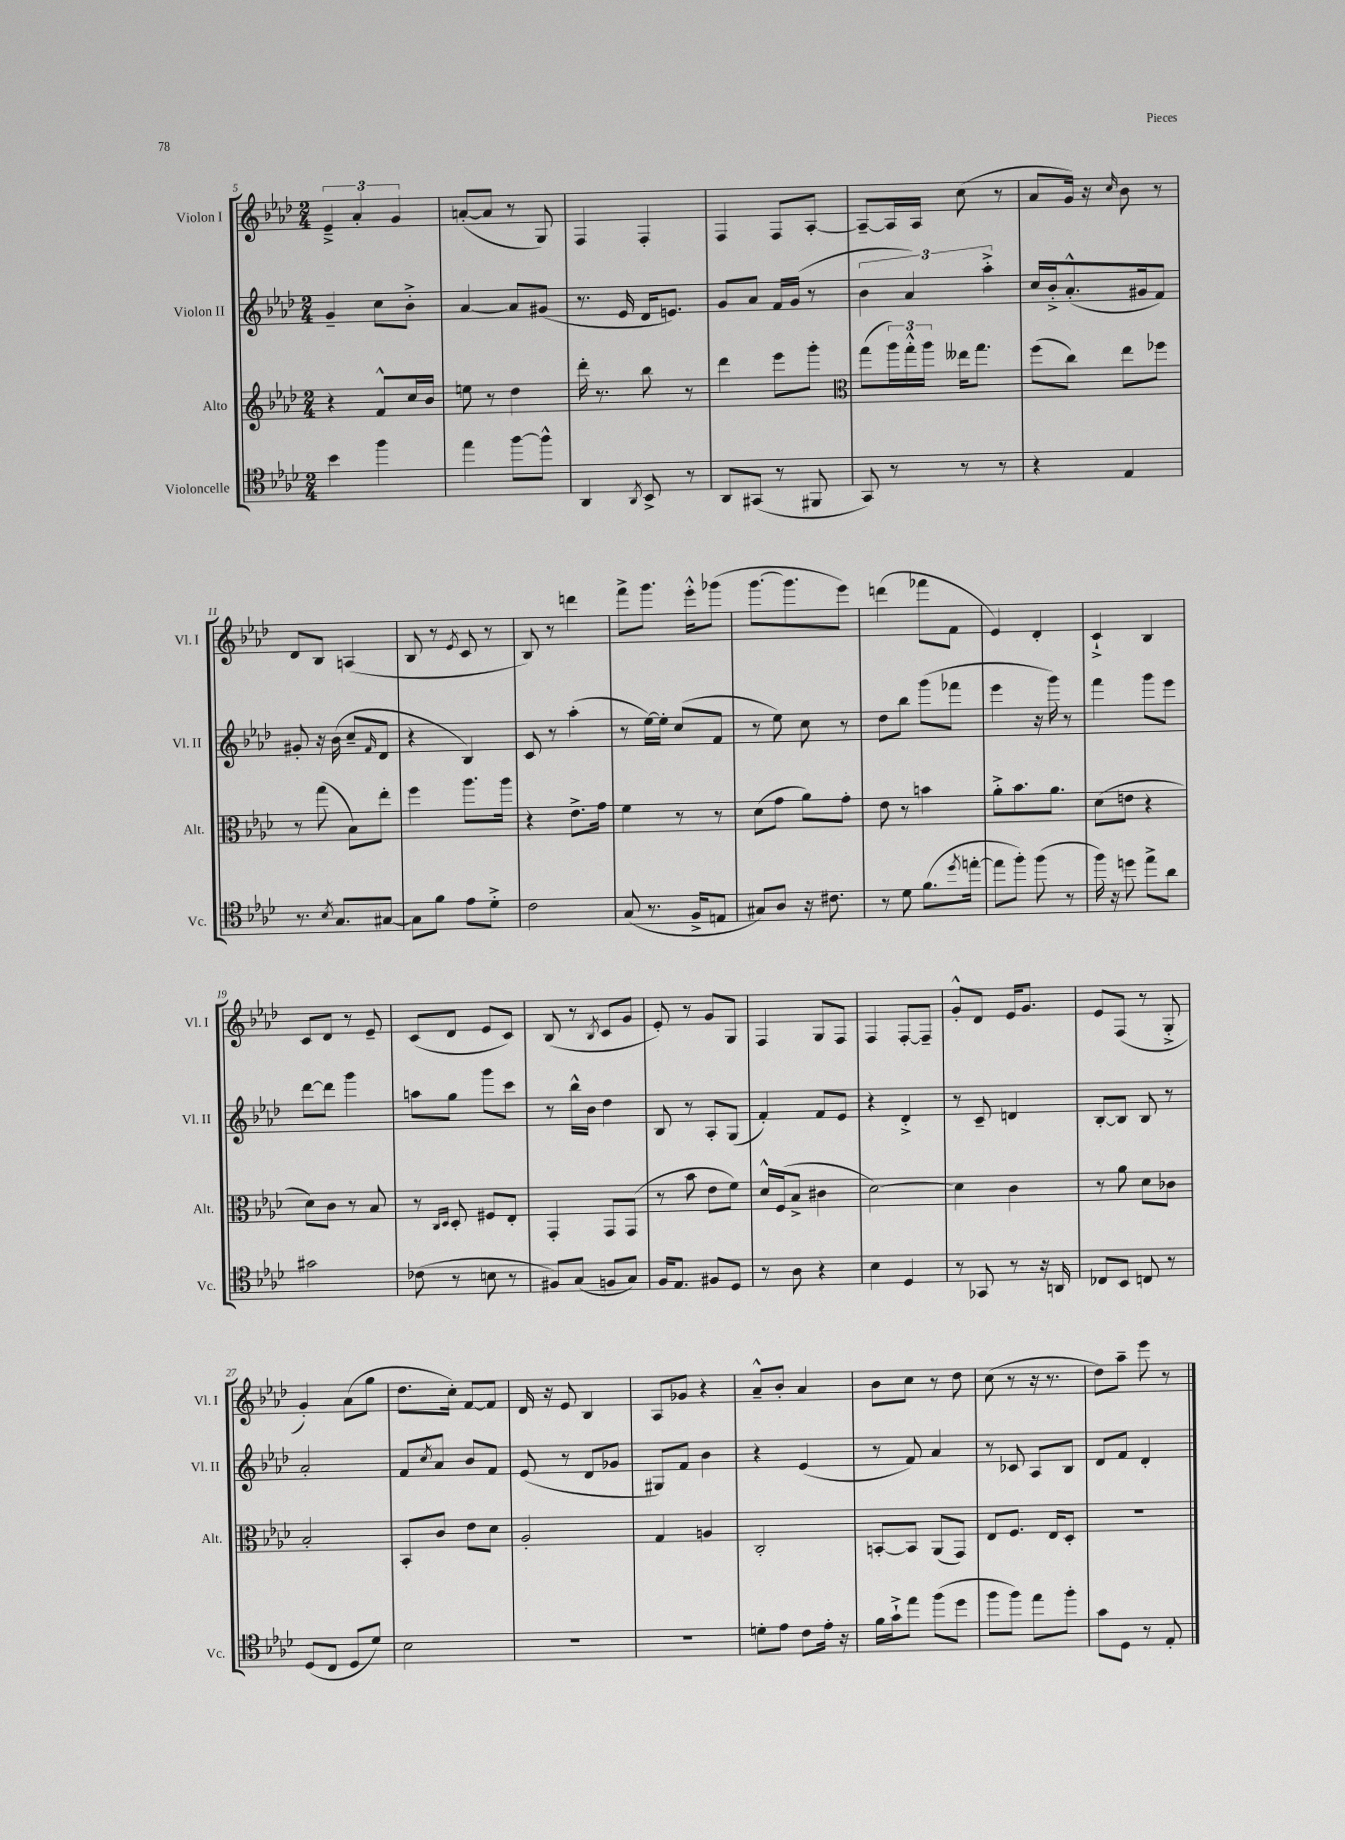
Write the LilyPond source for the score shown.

<<
\new StaffGroup <<
\new Staff = "s0" \with { instrumentName = "Violon I" shortInstrumentName = "Vl. I" } {
    \clef treble \key aes \major \numericTimeSignature \time 2/4
    \tuplet 3/2 { ees'4---> aes'4-. g'4 } |
    a'8~-.( a'8 r8 g8) |
    f4 f4-. |
    f4 f8 aes8~-. |
    aes8~-- aes16 aes16 c''8( r8 |
    aes'8 g'16) r16 \grace { c''16 } bes'8 r8 |
    des'8 bes8 a4( |
    bes8 r8 \acciaccatura { ees'8 } c'8 r8 |
    bes8) r8 d'''4 |
    f'''8-> g'''8. ees'''16-.-^ ges'''8( |
    g'''8.~ g'''8. ees'''8) |
    d'''4( fes'''8 f'8 |
    ees'4) des'4-. |
    c'4-!-> bes4 |
    c'8 des'8 r8 ees'8-- |
    c'8( des'8 ees'8 c'8) |
    bes8( r8 \acciaccatura { bes8 } c'8 g'8 |
    ees'8-.) r8 g'8 g8 |
    f4 g8 f8 |
    f4 f8~-. f8-- |
    g'8-.-^ des'8 ees'16 g'8. |
    ees'8 f8( r8 g8-.-> |
    g'4-.) aes'8( g''8 |
    des''8. c''16-.) f'8~ f'8 |
    des'16 r16 ees'8 bes4 |
    aes8 ges'8 r4 |
    aes'8---^ bes'8-. aes'4 |
    bes'8 c''8 r8 des''8 |
    c''8( r8 r16 r8. |
    des''8) aes''8-- ees'''8 r8 \bar "|." |
}
\new Staff = "s1" \with { instrumentName = "Violon II" shortInstrumentName = "Vl. II" } {
    \clef treble \key aes \major \numericTimeSignature \time 2/4
    g'4-- c''8 bes'8-.-> |
    aes'4~ aes'8 gis'8( |
    r8. ees'16 des'16 e'8.) |
    g'8 aes'8 f'16 g'16( r8 |
    \tuplet 3/2 { bes'4 aes'4) aes''4-.-> } |
    c''16 bes'16-.-> aes'8.-.-^( gis'16 f'8) |
    gis'8-. r16 bes'16( c''8-- \grace { f'16 } des'8 |
    r4 bes4) |
    c'8 r8 aes''4-.( |
    r8 ees''16~) ees''16-. c''8( f'8 |
    r8 ees''8) c''8 r8 |
    des''8 bes''8 g'''8( fes'''8 |
    ees'''4 r16 g'''16) r8 |
    f'''4 g'''8 ees'''8 |
    des'''8~ des'''8 g'''4 |
    a''8 g''8 g'''8 c'''8 |
    r8 bes''16-^ bes'16 des''4 |
    bes8 r8 aes8-. g8( |
    f'4-.) f'8 ees'8 |
    r4 des'4-.-> |
    r8 c'8-- d'4 |
    bes8~-. bes8 bes8 r8 |
    aes'2-. |
    f'8 \acciaccatura { c''8 } aes'8 bes'8 f'8 |
    ees'8( r8 des'8 ges'8 |
    gis8) f'8 bes'4 |
    r4 ees'4( |
    r8 f'8) aes'4 |
    r8 ces'8 aes8 bes8 |
    des'8 f'8 des'4-. \bar "|." |
}
\new Staff = "s2" \with { instrumentName = "Alto" shortInstrumentName = "Alt." } {
    \clef treble \key aes \major \numericTimeSignature \time 2/4
    r4 f'8-^ c''16 bes'16 |
    e''8 r8 des''4 |
    des'''16-. r8. bes''8 r8 |
    des'''4 ees'''8 g'''8-. |
    \clef alto g''8( \tuplet 3/2 { aes''16) g''16-.-^ aes''16 } eeses''16 g''8. |
    f''8( c''8) ees''8 fes''8 |
    r8 g''8( bes8) ees''8-. |
    f''4 aes''8. aes''16 |
    r4 ees'8.-> g'16 |
    f'4 r8 r8 |
    des'8( g'8 aes'8) g'8-. |
    ees'8 r8 b'4 |
    aes'8-.-> bes'8. aes'8. |
    des'8( e'8 r4 |
    des'8) c'8 r8 bes8 |
    r8 \grace { c16 des16 } des8-. fis8 ees8-. |
    g,4-. g,8 g,8( |
    r8 bes'8 ees'8 f'8) |
    des'16-^ f16( bes8-> cis'4 |
    des'2~) |
    des'4 c'4 |
    r8 aes'8 des'8 ces'8 |
    bes2-. |
    bes,8-. c'8 ees'8 des'8 |
    aes2-. |
    g4 a4 |
    c2-. |
    b,8~-. b,8 aes,8( g,8) |
    ees8 f8. ees16 des8-. |
    R2 \bar "|." |
}
\new Staff = "s3" \with { instrumentName = "Violoncelle" shortInstrumentName = "Vc." } {
    \clef tenor \key aes \major \numericTimeSignature \time 2/4
    bes'4 f''4 |
    ees''4 f''8~ f''8-^ |
    aes,4 \acciaccatura { aes,8 } bes,8-> r8 |
    aes,8 gis,8( r8 fis,8 |
    g,8) r8 r8 r8 |
    r4 ees4 |
    r8. \acciaccatura { bes8 } g8. gis8~ |
    gis8 f'8 ees'8 des'8-.-> |
    c'2 |
    g8( r8. f16-> e8 |
    gis8) aes8 r16 cis'8. |
    r8 des'8 f'8.( \acciaccatura { des''8 } e''16~-. |
    e''8 f''8-.) f''8( r8 |
    f''16) r16 d''8 ees''8-> aes'8 |
    gis'2 |
    ces'8( r8 b8 r8 |
    fis8) g8( f8 g8) |
    f16 ees8. fis8 des8 |
    r8 aes8 r4 |
    bes4 des4 |
    r8 ges,8 r8 r16 a,16 |
    ces8 bes,8 c8 r8 |
    des8( c8 des8 des'8) |
    bes2 |
    R2 |
    R2 |
    d'8-. ees'8 c'8 ees'16-. r16 |
    f'16 g'16-!-> ees''8 f''8( des''8 |
    f''8 f''8) ees''8 f''8-. |
    g'8 des8 r8 ees8-. \bar "|." |
}
>>
>>
\layout { \context { \Score currentBarNumber = #5 } }
